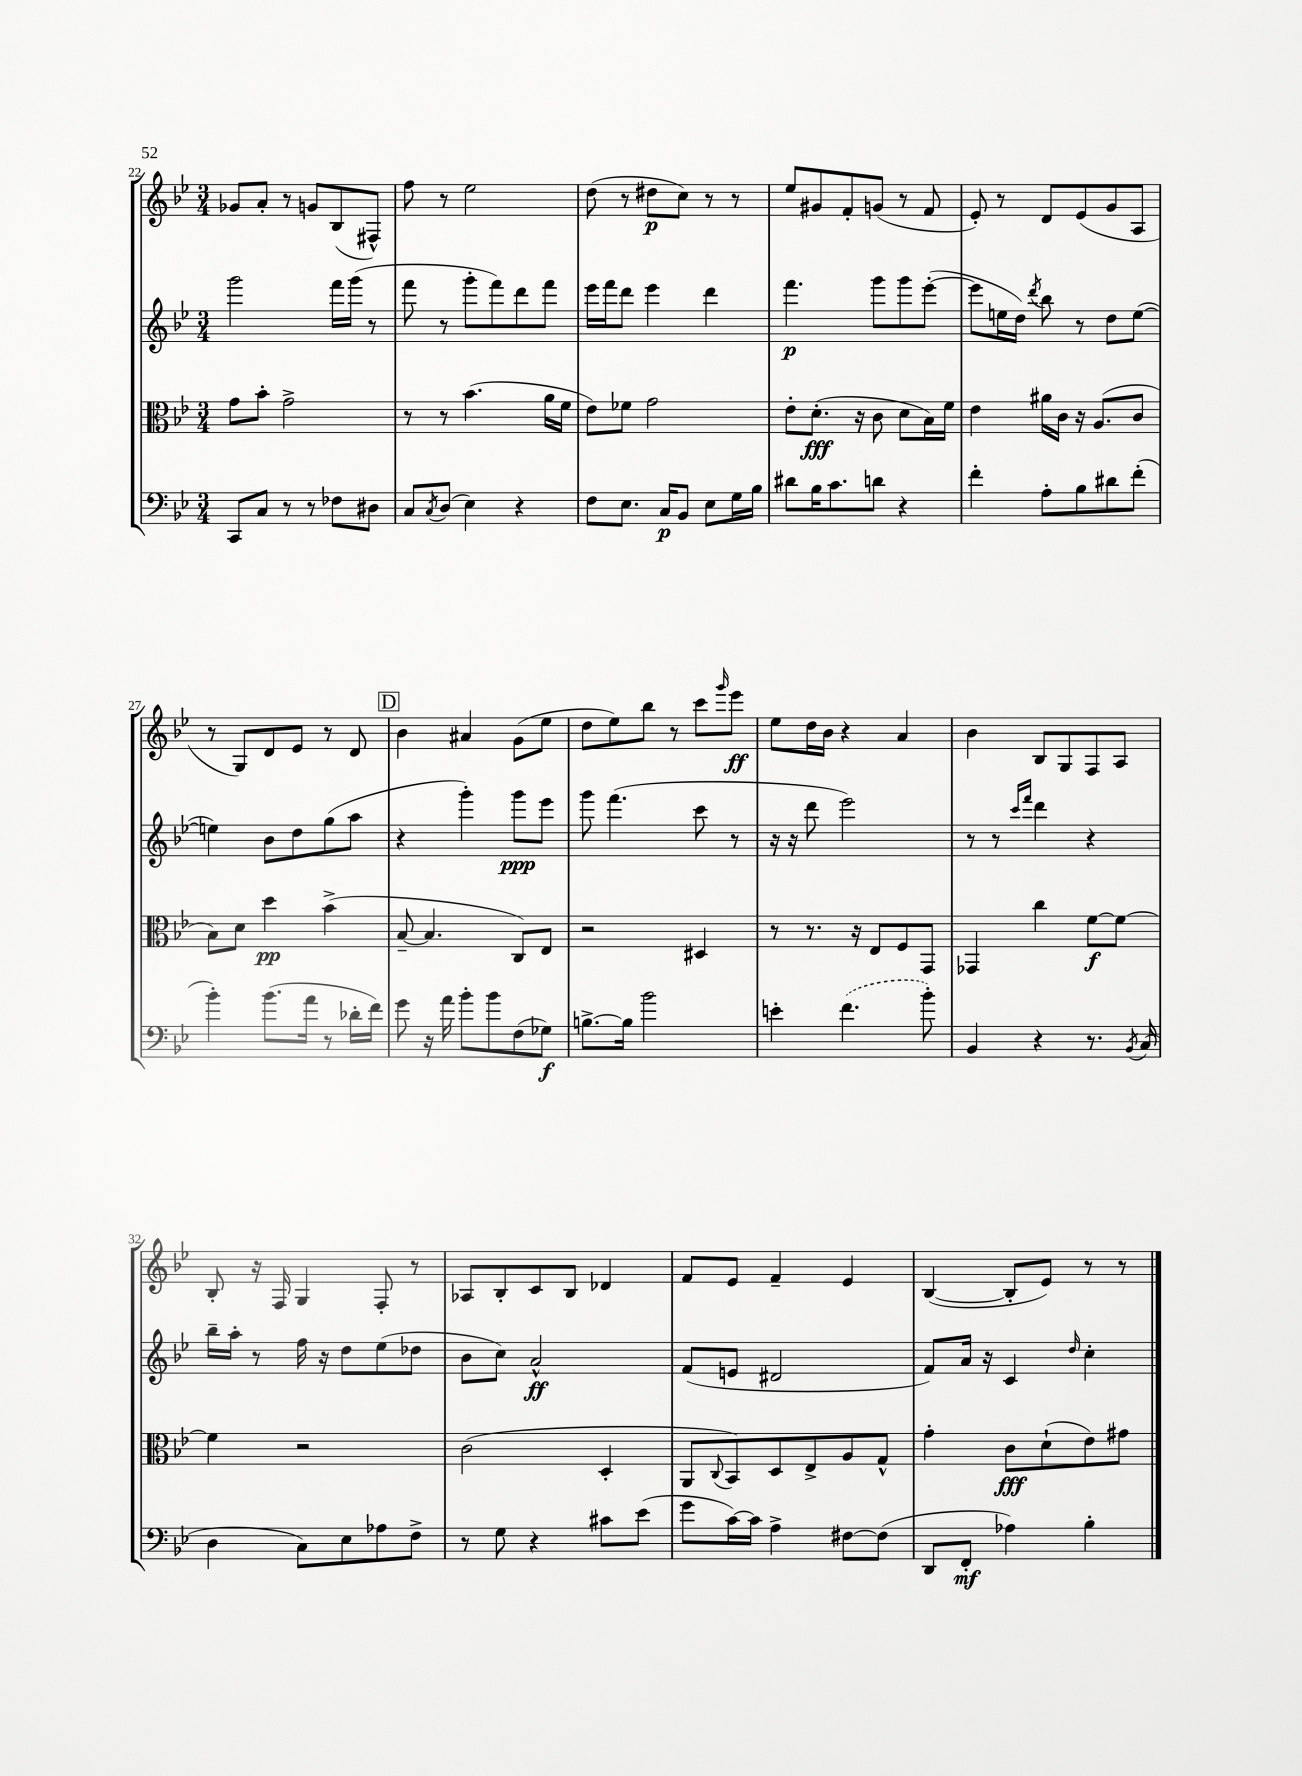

**kern	**dynam	**kern	**dynam	**kern	**dynam	**kern	**dynam
*part4	*part4	*part3	*part3	*part2	*part2	*part1	*part1
*staff4	*staff4	*staff3	*staff3	*staff2	*staff2	*staff1	*staff1
*clefF4	*	*clefC3	*	*clefG2	*	*clefG2	*
*k[b-e-]	*	*k[b-e-]	*	*k[b-e-]	*	*k[b-e-]	*
*M3/4	*	*M3/4	*	*M3/4	*	*M3/4	*
=22	=22	=22	=22	=22	=22	=22	=22
8CC/L	.	8g\L	.	2ggg\	.	8g-X/L	.
8C/J	.	8b-'\J	.	.	.	8a'/J	.
8r	.	2g^\	.	.	.	8r	.
8r	.	.	.	.	.	8gn/L	.
8F-X\L	.	.	.	16fff\LL	.	(8B-/	.
.	.	.	.	(16ggg\JJ	.	.	.
8D#X\J	.	.	.	8r	.	8F#X^^/J)	.
=23	=23	=23	=23	=23	=23	=23	=23
8C/L	.	8r	.	8fff\	.	8ff\	.
8qC/	.	.	.	.	.	.	.
(8D/J	.	8r	.	8r	.	8r	.
4E-\)	.	(4.b-\	.	8ggg'\L	.	2ee-\	.
.	.	.	.	8fff\)	.	.	.
4r	.	.	.	8ddd\	.	.	.
.	.	16a\LL	.	8fff\J	.	.	.
.	.	16f\JJ	.	.	.	.	.
=24	=24	=24	=24	=24	=24	=24	=24
8F\L	.	8e-\L)	.	16eee-\LL	.	(8dd\	.
.	.	.	.	16fff\J	.	.	.
8.E-\J	.	8f-X\J	.	8ddd\J	.	8r	.
.	.	2g\	.	4eee-\	.	8dd#X\L	p
16C/KL	p	.	.	.	.	.	.
8BB-/J	.	.	.	.	.	8cc\J)	.
8E-\L	.	.	.	4ddd\	.	8r	.
16G\L	.	.	.	.	.	8r	.
16B-\JJ	.	.	.	.	.	.	.
=25	=25	=25	=25	=25	=25	=25	=25
8d#X\L	.	8e-'\L	.	4.fff\	p	8ee-/L	.
16B-\K	.	(8.d'\J	fff	.	.	8g#X/	.
8.c\	.	.	.	.	.	.	.
.	.	.	.	.	.	8f'/	.
.	.	16r	.	.	.	.	.
8dn\J	.	8c\	.	8ggg\L	.	(8gn/J	.
4r	.	8d\L	.	8ggg\	.	8r	.
.	.	16B-\L)	.	([8eee-'\J	.	8f/	.
.	.	16f\JJ	.	.	.	.	.
=26	=26	=26	=26	=26	=26	=26	=26
4f'\	.	4e-\	.	8eee-\L]	.	8e-'/)	.
.	.	.	.	16een\L	.	8r	.
.	.	.	.	16dd\JJ)	.	.	.
.	.	.	.	8qddd/	.	.	.
8A'\L	.	16a#X\LL	.	8bb-\	.	8d/L	.
.	.	16c\JJ	.	.	.	.	.
8B-\	.	16r	.	8r	.	(8e-/	.
.	.	(8.A/L	.	.	.	.	.
8d#X\	.	.	.	8dd\L	.	8g/	.
(8f'\J	.	8c/J	.	([8ee\J	.	8A/J	.
!!LO:LB:g=z
=27	=27	=27	=27	=27	=27	=27	=27
4b-'\)	.	8B-\L)	.	4een\])	.	8r	.
.	.	8d\J	.	.	.	8G/L)	.
(8.b-\L	.	4dd\	pp	8b-\L	.	8d/	.
.	.	.	.	8dd\	.	8e-/J	.
16a\Jk	.	.	.	.	.	.	.
8r	.	(4b-^\	.	(8gg\	.	8r	.
16d-X'\LL	.	.	.	8aa\J	.	8d/	.
16f\JJ)	.	.	.	.	.	.	.
!!LO:REH:place=s1:t=D
=28	=28	=28	=28	=28	=28	=28	=28
8g\	.	[8B-~/	.	4r	.	4b-\	.
16r	.	4.B-/]	.	.	.	.	.
16a\	.	.	.	.	.	.	.
8b-'\L	.	.	.	4ggg'\)	.	4a#X/	.
8b-\	.	.	.	.	.	.	.
(8F\	.	8C/L)	.	8ggg\L	ppp	(8g\L	.
8G-X\J)	f	8E-/J	.	8eee-\J	.	8ee-\J	.
=29	=29	=29	=29	=29	=29	=29	=29
[8.Bn^\L	.	2r	.	8ggg\	.	8dd\L	.
.	.	.	.	(4.fff\	.	8ee-\)	.
16B\Jk]	.	.	.	.	.	.	.
2b-\	.	.	.	.	.	8bb-\J	.
.	.	.	.	.	.	8r	.
.	.	4D#X/	.	8ccc\	.	8ccc\L	.
.	.	.	.	.	.	16qqggg/	.
.	.	.	.	8r	.	8eee-\J	ff
=30	=30	=30	=30	=30	=30	=30	=30
4en'\	.	8r	.	16r	.	8ee-\L	.
.	.	.	.	16r	.	.	.
.	.	8.r	.	8ddd\	.	16dd\L	.
.	.	.	.	.	.	16b-\JJ	.
(4.f\	.	.	.	2eee-\)	.	4r	.
.	.	16r	.	.	.	.	.
.	.	8E-/L	.	.	.	.	.
.	.	8F/	.	.	.	4a/	.
8b-'\)	.	8GG/J	.	.	.	.	.
=31	=31	=31	=31	=31	=31	=31	=31
4BB-/	.	4GG-X/	.	8r	.	4b-\	.
.	.	.	.	8r	.	.	.
.	.	.	.	16qqccc/LL	.	.	.
.	.	.	.	16qqfff/JJ	.	.	.
4r	.	4cc\	.	4ddd\	.	8B-/L	.
.	.	.	.	.	.	8G/	.
8.r	.	[8f\L	f	4r	.	8F/	.
.	.	8f\J_	.	.	.	8A/J	.
8qBB-/	.	.	.	.	.	.	.
(16C/	.	.	.	.	.	.	.
!!LO:LB:g=z
=32	=32	=32	=32	=32	=32	=32	=32
4D\	.	4f\]	.	16bb-~\LL	.	8B-'/	.
.	.	.	.	16aa'\JJ	.	.	.
.	.	.	.	8r	.	16r	.
.	.	.	.	.	.	16F/	.
8C\L)	.	2r	.	16ff\	.	4G/	.
.	.	.	.	16r	.	.	.
8E-\	.	.	.	8dd\L	.	.	.
8A-X\	.	.	.	(8ee-\	.	8F'/	.
8F^\J	.	.	.	8dd-X\J	.	8r	.
=33	=33	=33	=33	=33	=33	=33	=33
8r	.	(2c\	.	8b-\L	.	8A-X/L	.
8G\	.	.	.	8cc\J)	.	8B-'/	.
4r	.	.	.	2a^^/	ff	8c/	.
.	.	.	.	.	.	8B-/J	.
8c#X\L	.	4D'/	.	.	.	4d-X/	.
(8e-\J	.	.	.	.	.	.	.
=34	=34	=34	=34	=34	=34	=34	=34
8g\L	.	8AA/L	.	(8f/L	.	8f/L	.
.	.	8qqC/	.	.	.	.	.
[16c\L)	.	8BB-/)	.	8en/J	.	8e-/J	.
16c\JJ]	.	.	.	.	.	.	.
4A^\	.	8D/	.	2d#X/	.	4f~/	.
.	.	8E-^/	.	.	.	.	.
[8F#X\L	.	8A/	.	.	.	4e-/	.
(8F#\J]	.	8G^^/J	.	.	.	.	.
=35	=35	=35	=35	=35	=35	=35	=35
8DD/L	.	4g'\	.	8f/L)	.	([4B-/	.
8FF'/J	mf	.	.	16a/Jk	.	.	.
.	.	.	.	16r	.	.	.
4A-X\)	.	8c\L	fff	4c/	.	8B-'/L]	.
.	.	(8d`\	.	.	.	8e-/J)	.
.	.	.	.	16qqdd/	.	.	.
4B-'\	.	8e-\)	.	4cc'\	.	8r	.
.	.	8g#X\J	.	.	.	8r	.
==	==	==	==	==	==	==	==
*-	*-	*-	*-	*-	*-	*-	*-
